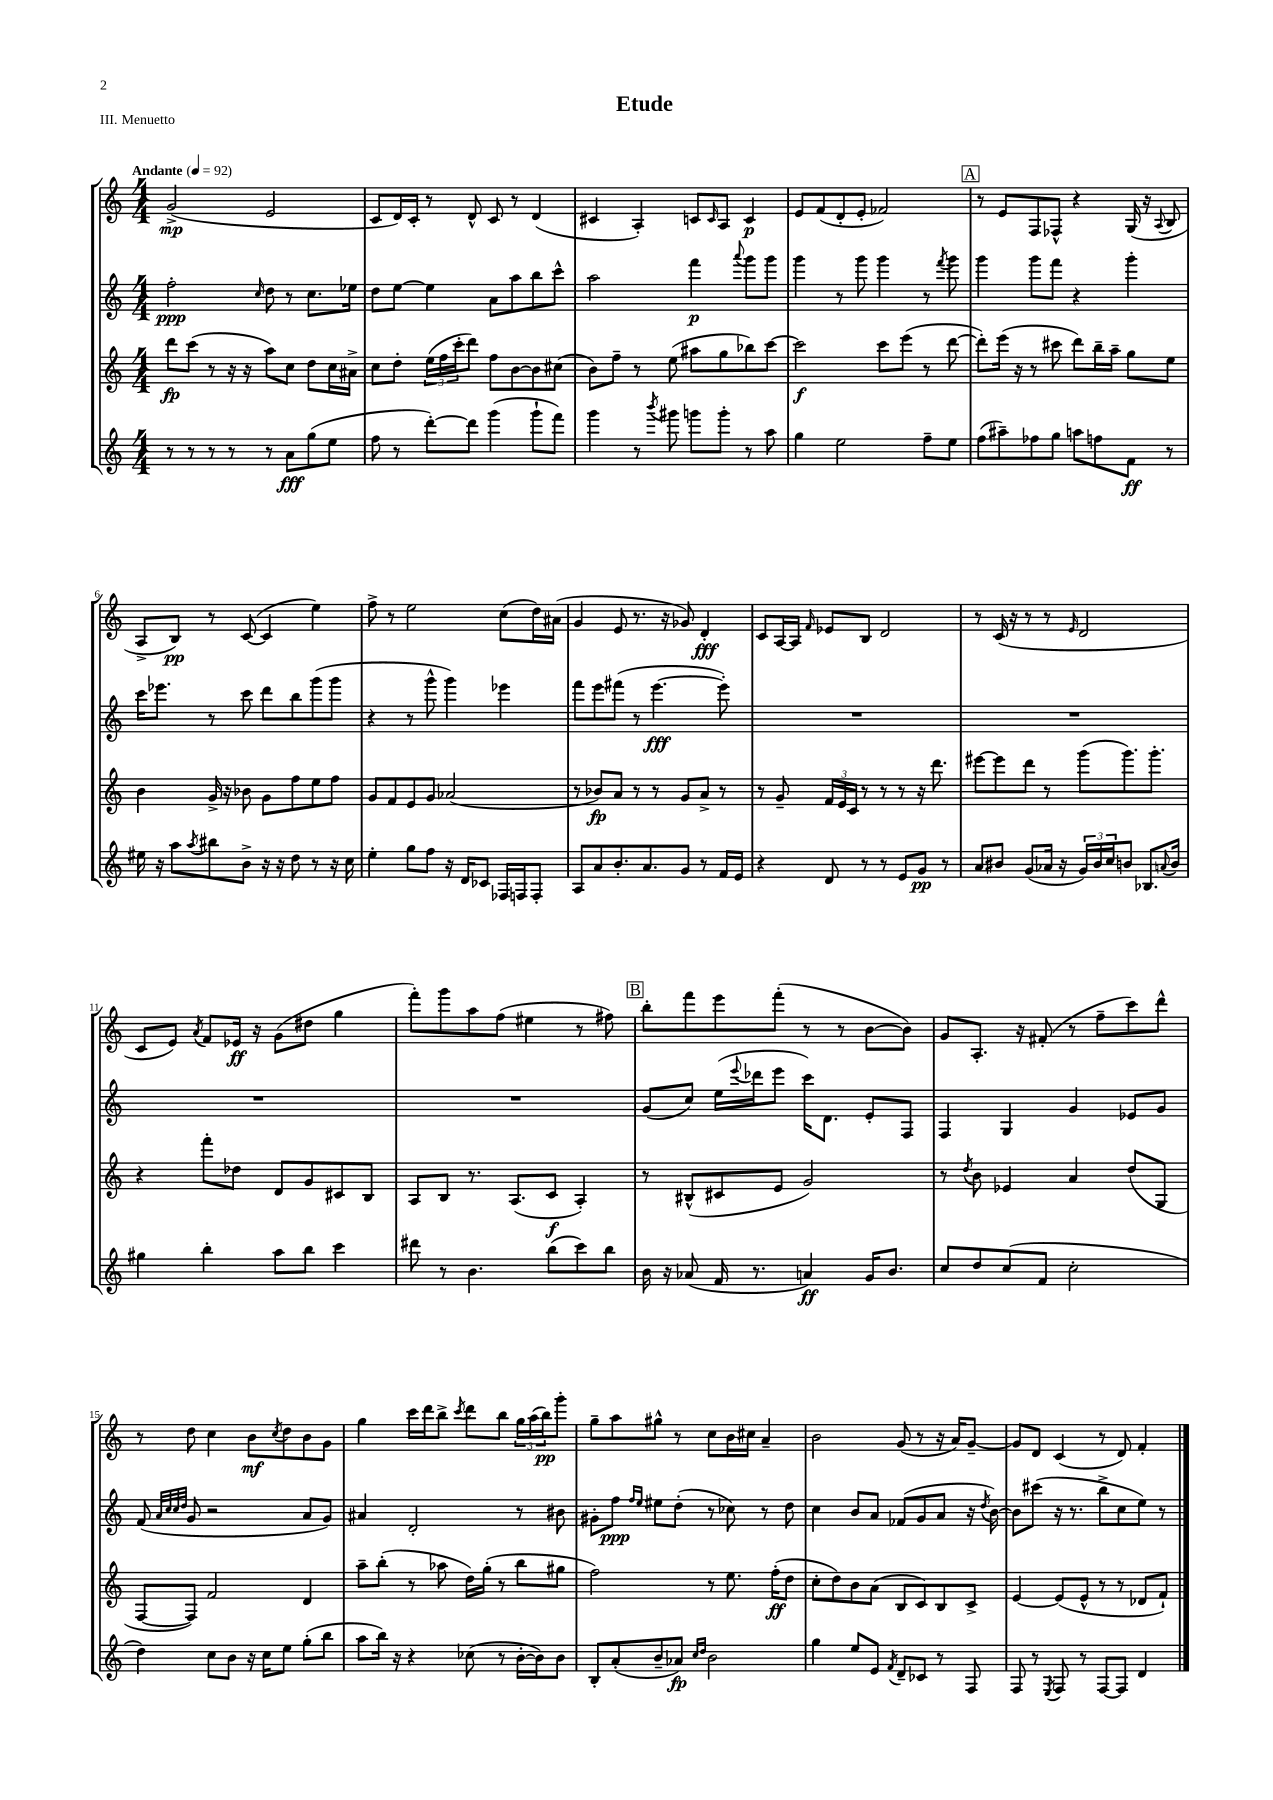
\header { title = "Etude" piece = "III. Menuetto" }
<<
\new StaffGroup <<
\new Staff = "s0" {
    \clef treble \key c \major \numericTimeSignature \time 4/4 \tempo "Andante" 4 = 92
    g'2->\mp( e'2 |
    c'8 d'16) c'16-. r8 d'8-^ c'8 r8 d'4( |
    cis'4 a4-.) c'8 \grace { c'16 } a8 c'4\p |
    e'8 f'8( d'8-. e'8-. fes'2) |
    \mark \markup { \box "A" } r8 e'8 f8 fes8-^ r4 g16( r16 \appoggiatura { a8 } b8 |
    a8-> b8\pp) r8 c'8~( c'4 e''4) |
    f''8-> r8 e''2 c''8( d''16) ais'16( |
    g'4 e'8 r8. r16 ges'8) d'4-.\fff |
    c'8 a16~ a16 \grace { f'16 } ees'8 b8 d'2 |
    r8 c'16( r16 r8 r8 \grace { e'16 } d'2 |
    c'8 e'8) \acciaccatura { a'8 } f'8 ees'16\ff r16 g'8( dis''8 g''4 |
    f'''8-.) g'''8 a''8 f''8( eis''4 r8 fis''8) |
    \mark \markup { \box "B" } b''8-. f'''8 e'''8 f'''8-.( r8 r8 b'8~ b'8) |
    g'8 a8.-. r16 fis'8-.( r8 f''8-- c'''8) d'''8-^ |
    r8 d''8 c''4 b'8\mf \acciaccatura { c''8 } d''8 b'8 g'8 |
    g''4 c'''16 d'''16 b''8-> \acciaccatura { c'''8 } d'''8 b''8 \tuplet 3/2 { g''16 a''16( b''16\pp) } g'''8-. |
    g''8-- a''8 gis''8-^ r8 c''8 b'16 cis''16 a'4-- |
    b'2 g'8( r8 r16 a'16) g'8~-- |
    g'8 d'8 c'4( r8 d'8) f'4-. \bar "|." |
}
\new Staff = "s1" {
    \clef treble \key c \major \numericTimeSignature \time 4/4
    f''2-.\ppp \grace { c''16 } d''8 r8 c''8. ees''16 |
    d''8 e''8~ e''4 a'8 a''8 b''8 c'''8-^ |
    a''2 f'''4\p \appoggiatura { a'''8 } g'''8 g'''8 |
    g'''4 r8 g'''8 g'''4 r8 \acciaccatura { f'''8 } g'''8 |
    \mark \markup { \box "A" } g'''4 g'''8 f'''8 r4 g'''4-. |
    c'''16 ees'''8. r8 c'''8 d'''8 b''8 g'''8( g'''8 |
    r4 r8 g'''8-^ g'''4) ees'''4 |
    f'''8 e'''8 fis'''8( r8 e'''4.~\fff e'''8-.) |
    R1 |
    R1 |
    R1 |
    R1 |
    \mark \markup { \box "B" } g'8( c''8) e''16( \appoggiatura { e'''8 } des'''16 e'''8 c'''16) d'8. e'8-. f8 |
    f4 g4 g'4 ees'8 g'8 |
    f'8( \grace { a'32 c''32 c''32 d''32 } g'8 r2 a'8 g'8) |
    ais'4 d'2-. r8 bis'8 |
    gis'8-. f''8\ppp \grace { f''16 e''16 } eis''8 d''8-.( r8 ces''8) r8 d''8 |
    c''4 b'8 a'8 fes'8( g'8 a'8 r16 \acciaccatura { d''8 } b'16~) |
    b'8 cis'''8( r16 r8. b''8-> c''8 e''8) r8 \bar "|." |
}
\new Staff = "s2" {
    \clef treble \key c \major \numericTimeSignature \time 4/4
    d'''8\fp c'''8( r8 r16 r16 a''8) c''8 d''8 c''16 ais'16-> |
    c''8 d''8-. \tuplet 3/2 { e''16( f''16 c'''16-. } d'''8) f''8 b'8~ b'8 cis''8( |
    b'8) f''8-- r8 e''8( ais''8 g''8 bes''8) c'''8~ |
    c'''2\f c'''8 e'''8( r8 d'''8~ |
    \mark \markup { \box "A" } d'''8-.) e'''16( r16 r8 cis'''8 d'''8) b''16-- a''16-- g''8 e''8 |
    b'4 g'16-> r16 bes'8 g'8 f''8 e''8 f''8 |
    g'8 f'8 e'8 g'8 aes'2( |
    r8 bes'8\fp) a'8 r8 r8 g'8 a'8-> r8 |
    r8 g'8-- \tuplet 3/2 { f'16 e'16 c'16 } r8 r8 r8 r16 d'''8. |
    eis'''8~ eis'''8 d'''8 r8 g'''8( g'''8.) g'''8.-. |
    r4 f'''8-. des''8 d'8 g'8 cis'8 b8 |
    a8 b8 r8. a8.( c'8\f a4-.) |
    \mark \markup { \box "B" } r8 bis8-^( cis'8 e'8 g'2) |
    r8 \acciaccatura { d''8 } b'8 ees'4 a'4 d''8( g8 |
    f8~ f8) f'2 d'4 |
    a''8-- b''8-.( r8 aes''8 d''16) g''16-.( r8 b''8 gis''8 |
    f''2) r8 e''8. f''16-.\ff( d''8 |
    c''8-. d''8) b'8 a'8( b8 c'8) b8 c'8-> |
    e'4~ e'8( e'8-^ r8 r8 des'8 f'8-!) \bar "|." |
}
\new Staff = "s3" {
    \clef treble \key c \major \numericTimeSignature \time 4/4
    r8 r8 r8 r8 r8 a'8\fff g''8( e''8 |
    f''8 r8 d'''8~-.) d'''8 g'''4( g'''8-! f'''8) |
    g'''4 r8 \acciaccatura { b'''8 } gis'''8 g'''8 g'''8-. r8 a''8 |
    g''4 e''2 f''8-- e''8 |
    \mark \markup { \box "A" } f''8( ais''8--) fes''8 g''8 a''8 f''8 f'8\ff r8 |
    eis''16 r16 a''8 \acciaccatura { a''8 } bis''8 b'8-> r16 r16 d''8 r8 r16 c''16 |
    e''4-. g''8 f''8 r16 d'16 ces'8 fes16 f16 f8-. |
    a8 a'8 b'8.-. a'8. g'8 r8 f'16 e'16 |
    r4 d'8 r8 r8 e'8 g'8\pp r8 |
    a'8 bis'8 g'8( aes'16 r16 \tuplet 3/2 { g'16) bis'16 c''16 } b'8 bes8. \appoggiatura { a'8 } b'16 |
    gis''4 b''4-. a''8 b''8 c'''4 |
    dis'''8 r8 b'4. b''8( c'''8) b''8 |
    \mark \markup { \box "B" } b'16 r16 aes'8( f'16 r8. a'4\ff) g'16 b'8. |
    c''8 d''8 c''8( f'8 c''2-. |
    d''4) c''8 b'8 r16 c''16 e''8 g''8-.( b''8 |
    a''8 b''16) r16 r4 ces''8( r8 b'16~-. b'16) b'8 |
    b8-. a'8-.( b'8-- aes'8\fp) \grace { c''16 d''16 } b'2 |
    g''4 e''8 e'8 \acciaccatura { f'8 } d'8-- ces'8 r8 f8 |
    f8 r8 \acciaccatura { e8 } f8 r8 f8~ f8 d'4 \bar "|." |
}
>>
>>
